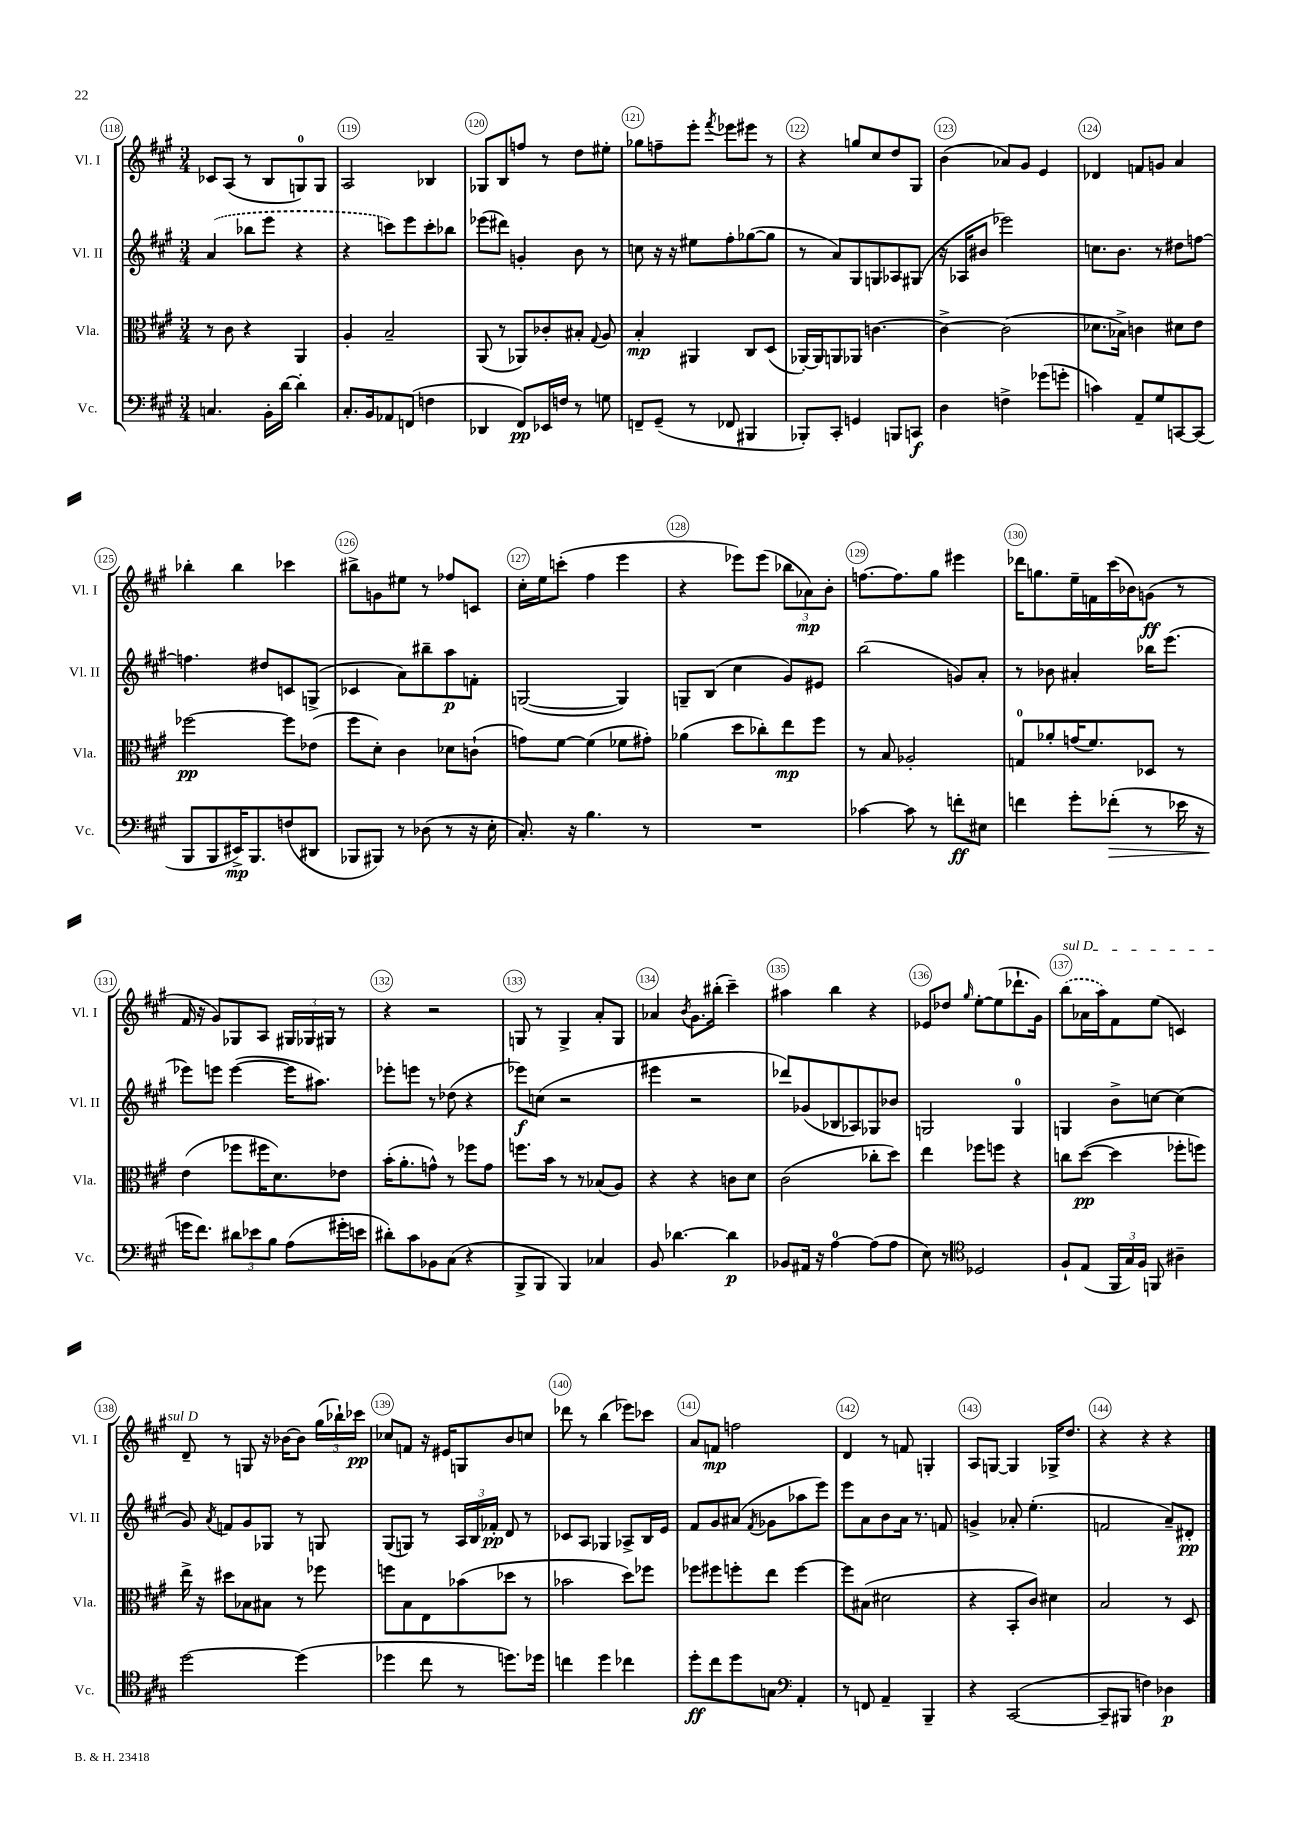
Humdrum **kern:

**kern	**kern	**kern	**kern
*staff4	*staff3	*staff2	*staff1
*clefF4	*clefC3	*clefG2	*clefG2
*k[f#c#g#]	*k[f#c#g#]	*k[f#c#g#]	*k[f#c#g#]
*M3/4	*M3/4	*M3/4	*M3/4
4.C	8r	(4a	8c-
.	8c#	.	(8A
.	4r	8bb-	8r
16BB'	.	8eee	8B
[16d	.	.	.
4d']	4AA	4r	8G)
.	.	.	8G
=	=	=	=
8.C#'	4A'	4r	2A
16BB	.	.	.
8AA-	2B~	8ccc)	.
(8FF	.	8eee	.
4F	.	8ccc'	4B-
.	.	8bb-	.
=	=	=	=
4DD-	(8AA	(8eee-	8G-
.	8r	8ddd#)	8B
8FF#)	8AA-)	4g'	8ff
16EE-	8c-'	.	8r
16F	.	.	.
8r	8B#'	8b	8dd
.	8qqG#	.	.
8G	8A	8r	8ee#'
=	=	=	=
8FF~	4B'	8cc	8gg-
(8GG#~	.	16r	8ff~
.	.	16r	.
8r	4AA#	8ee#	8eee'
.	.	.	8qfff#
8FF-	.	8ff#'	8eee-
4BBB#	8C#	([8gg-	8eee#
.	(8D	8gg-]	8r
=	=	=	=
8BBB-')	[16AA-')	8r	4r
.	16AA-]	.	.
8CC#'	8AA	8a)	.
4GG	8AA-	8G#	8gg
.	[4.c	8G	8cc#
8BBB	.	8A-	8dd
8CC	.	(8G#	8G#
=	=	=	=
4D	4c^_	16r	(4b
.	.	16A-	.
.	.	8b#	.
4F^	(2c]	2eee-)	8a-)
.	.	.	8g#
(8g-	.	.	4e
8g'	.	.	.
=	=	=	=
4c)	8.d-	8.cc	4d-
.	16B-^)	8.b	.
8AA~	4c	.	8f
8G#	.	8r	8g
[8CC	8d#	8dd#	4a
(8CC]	8e	[8ff	.
=	=	=	=
8BBB	[2ff-	4.ff]	4bb-'
8BBB	.	.	.
16EE#^)	.	.	4bb-
8.BBB	.	.	.
.	.	8dd#	.
(8F	8ff-]	8c	4ccc-
8DD#	(8e-	(8G^	.
=	=	=	=
8BBB-	8ff#	4c-	8bb#^
8BBB#)	8d')	.	8g
8r	4c#	8a)	8ee#
(8D-	.	8bb#~	8r
8r	8d-	8aa	8ff-
16r	(8c`	8f'	8c
16E'	.	.	.
=	=	=	=
8.C#')	8g)	([2G	16cc#'
.	.	.	16ee
.	[8f#	.	(8ccc'
16r	.	.	.
4.B	(4f#]	.	4ff#
.	8f-	4G])	4eee
8r	8g#')	.	.
=	=	=	=
2.r	(4a-	8G~	4r
.	.	(8B	.
.	8dd	4cc#	8eee-)
.	8cc-')	.	(8eee-
.	8ee	8g#)	12bb-
.	.	.	12a-)
.	8ff#	8e#	.
.	.	.	12b'
=	=	=	=
[4c-	8r	(2bb	[8.ff
.	8B	.	.
.	.	.	8.ff]
8c-]	2A-'	.	.
8r	.	.	8gg#
8f'	.	8g)	4eee#
8E#	.	8a'	.
=	=	=	=
4f	8G	8r	16ddd-
.	.	.	8.gg
.	8a-'	8b-	.
8g#'	(16g	4a#'	16ee~
.	8.f#)	.	16f
(8f-'	.	.	(16ccc#
.	.	.	16b-)
8r	8D-	16bb-	(8g
.	.	(8.eee	.
16e-	8r	.	8r
16r	.	.	.
=	=	=	=
16g	(4e	8eee-)	16f#
8.f#)	.	.	16r
.	.	8eee	8g#)
12d#	8ff-	([4eee	8G-
12e-	.	.	.
.	16ff#	.	8A
12B	.	.	.
.	8.d)	.	.
(8A	.	16eee]	24G#
.	.	.	24G-
.	.	8.aa#)	.
.	.	.	24G#
16g#'	8e-	.	8r
16e	.	.	.
=	=	=	=
8d#')	(16b'	8eee-'	4r
.	8.a'	.	.
8c#	.	8eee	.
8BB-	8g^^)	8r	2r
(8C#	8r	(8dd-	.
4r	8ff-	4r	.
.	8g	.	.
=	=	=	=
8BBB^	8.ff	8eee-)	8G
8BBB	.	(8cc	8r
.	16b	.	.
4BBB)	8r	2r	4G^
.	8r	.	.
4C-	(8B-	.	8a'
.	8A)	.	8G
=	=	=	=
8BB	4r	4eee#	4a-
[4.d-	.	.	.
.	.	.	8qb
.	4r	2r	8.g#
.	.	.	(16bb#'
4d-]	8c	.	4ccc#~)
.	8d	.	.
=	=	=	=
8BB-	(2c#	8ddd-)	4aa#
16AA#	.	(8g-	.
16r	.	.	.
[4A	.	8B-	4bb
.	.	8A-)	.
(8A]	8cc-'	8G-	4r
8A	8dd)	8b-	.
=	=	=	=
8E)	4ee	2G	8e-
8r	.	.	8dd-
*clefC4	*	*	*
.	.	.	16qqgg#
2D-	8ff-	.	[8ee'
.	8ff	.	(8ee]
.	4r	4G	8.ddd-`
.	.	.	16g#)
=	=	=	=
8F#`	8cc	4G	(8bb
(8E	([8dd	.	16a-
.	.	.	16aa)
24FF#	4dd]	8b^	8f#
24G#)	.	.	.
24F#	.	.	.
8FF	.	[8cc	(8ee
4A#~	8ff-'	(4cc]	4c)
.	8ff)	.	.
=	=	=	=
[2dd	16ee^	8g#)	8d~
.	16r	.	.
.	.	8qa	.
.	8dd#	8f	8r
.	8B-	8g#	8G
.	8B#	8G-	16r
.	.	.	[16b-
(4dd]	8r	8r	8b-]
.	8ff-	8G	(24gg#
.	.	.	24bb-`)
.	.	.	24ccc-
=	=	=	=
4dd-	8ff	(8G#	8cc-
.	8B	8G)	8f
8cc#	8E	8r	16r
.	.	.	16e#
8r	(8b-	24A	8G
.	.	24B	.
.	.	24f-'	.
8.dd)	8dd-	8d	8b
.	8r	8r	8cc
16dd-	.	.	.
=	=	=	=
4cc	2b-	8c-	8ddd-
.	.	8A	8r
4dd	.	4G-	(4bb
4cc-	8dd)	8A-^	8eee-)
.	8ff-	16B	8ccc-
.	.	16e	.
=	=	=	=
8dd'	8ff-	8f#	8a
8cc#	8ff#	8g#	8f
8dd	8ff'	(8a#	2ff
.	.	8qf#	.
8G	8ee	8g-	.
*clefF4	*	*	*
4AA'	[4ff	8aa-	.
.	.	8eee)	.
=	=	=	=
8r	8ff]	8eee	4d
8FF	(8B#	8a	.
4AA~	2d#	8b	8r
.	.	16a	8f
.	.	8.r	.
4BBB~	.	.	4G'
.	.	8f	.
=	=	=	=
4r	4r	4g^	8A
.	.	.	[8G
([2CC#	8BB'	8a-'	4G]
.	8c#)	(4.ee'	.
.	4d#	.	16G-^
.	.	.	8.dd
=	=	=	=
8CC#~]	2B	2f	4r
8BBB#	.	.	.
4F)	.	.	4r
4D-	8r	8a~)	4r
.	8D	8d#'	.
==	==	==	==
*-	*-	*-	*-
